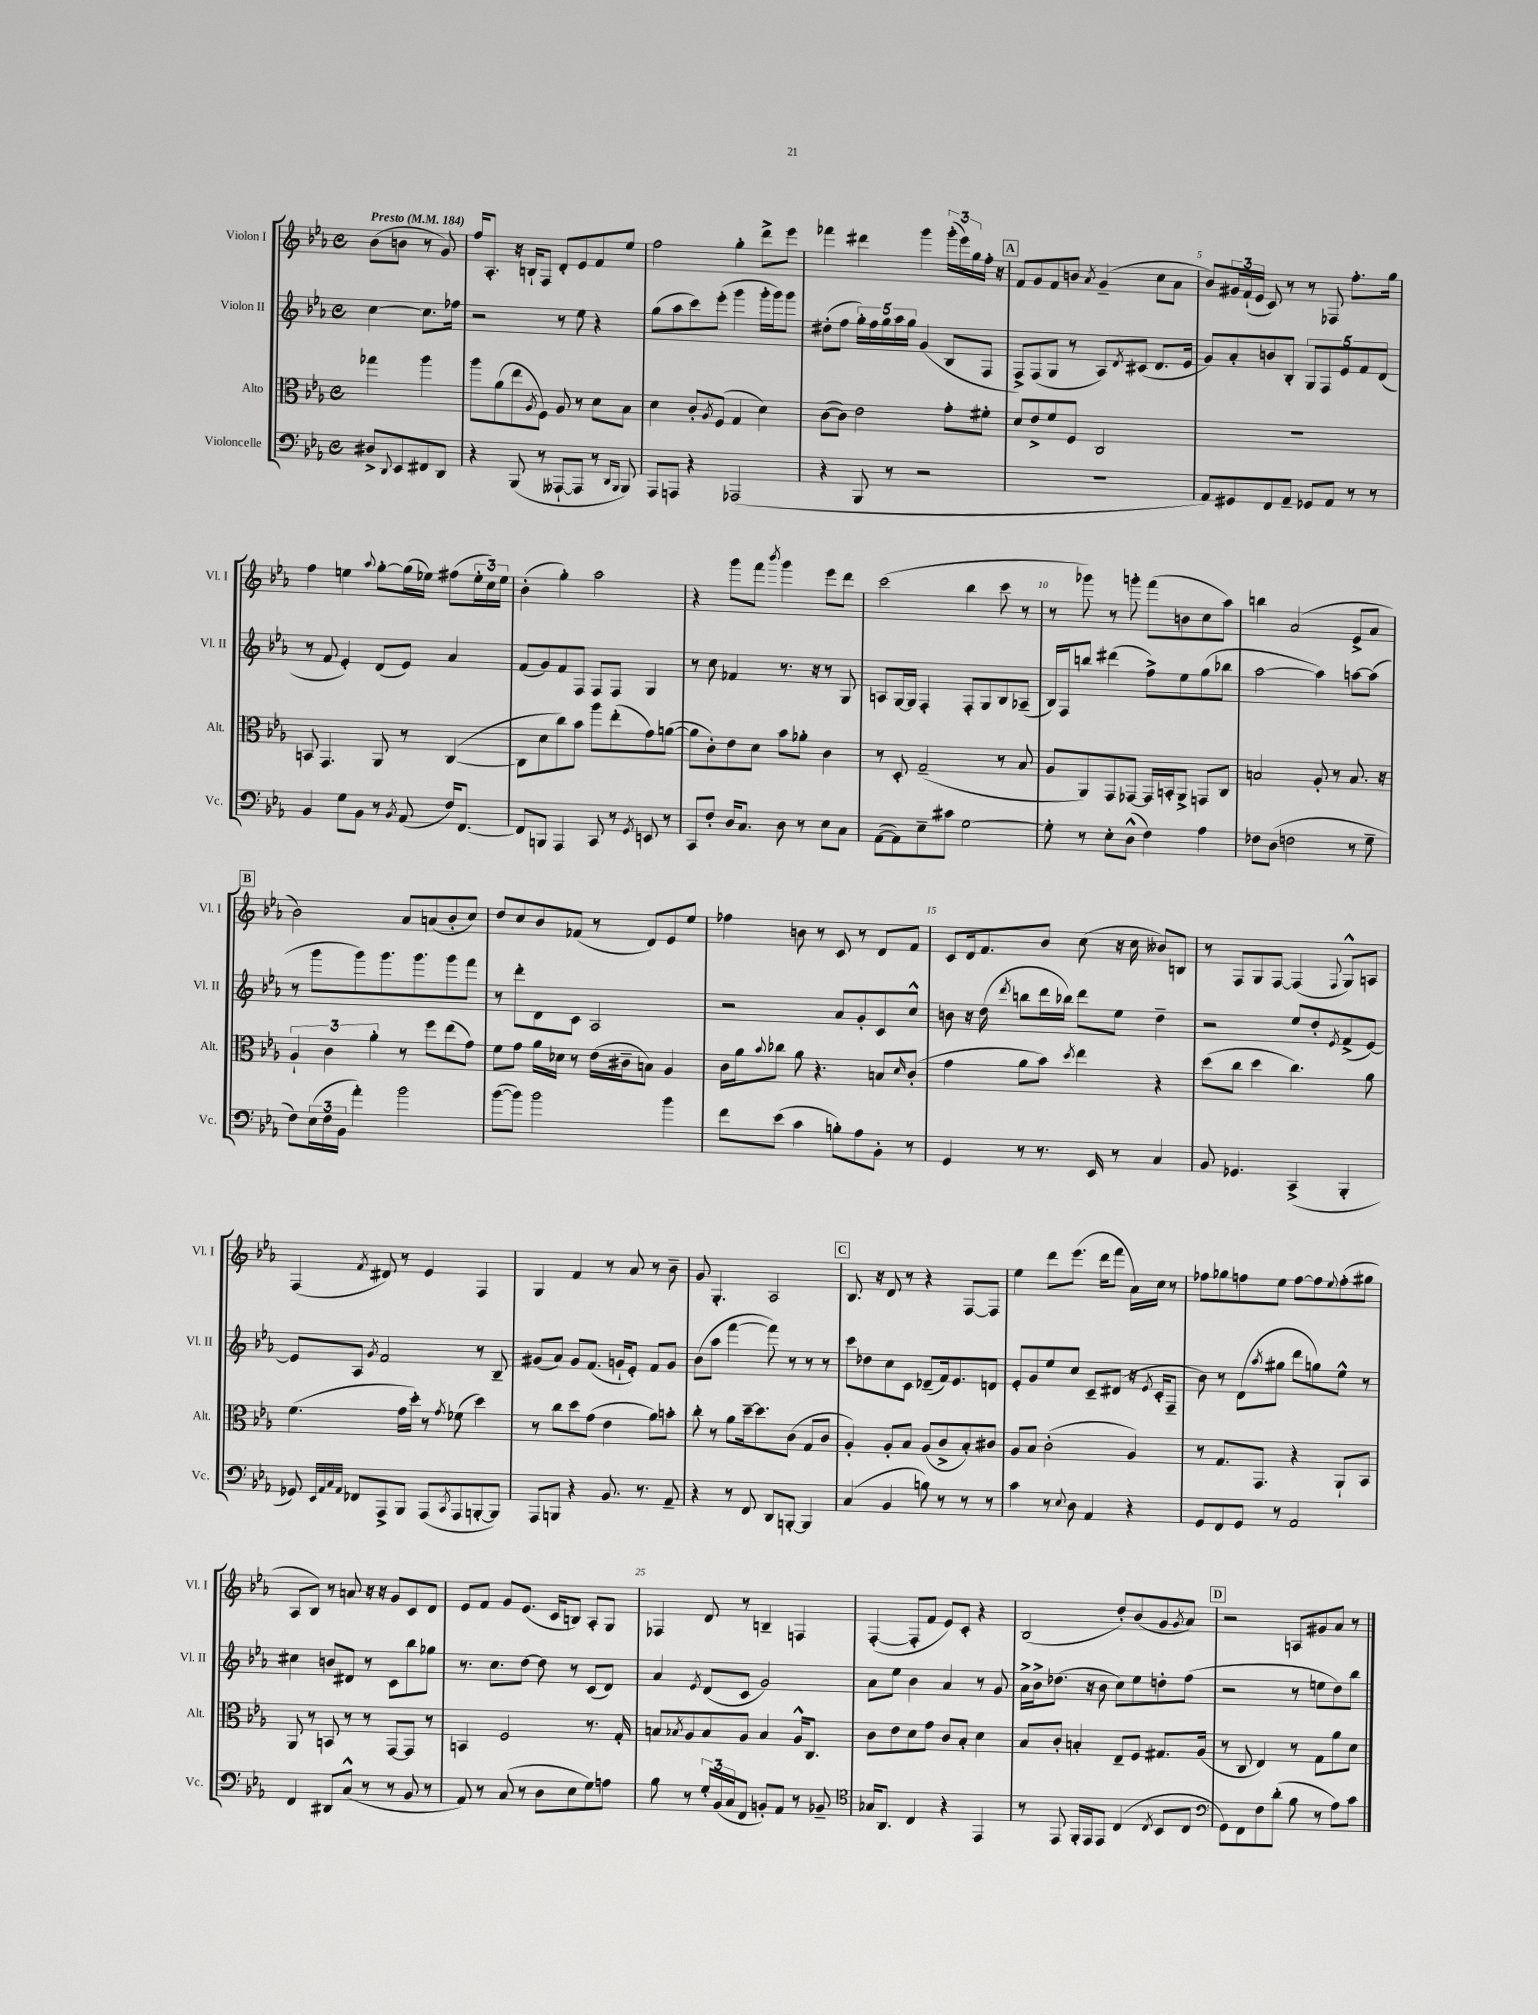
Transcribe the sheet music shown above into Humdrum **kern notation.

**kern	**kern	**kern	**kern
*part4	*part3	*part2	*part1
*staff4	*staff3	*staff2	*staff1
*I"Violoncelle	*I"Alto	*I"Violon II	*I"Violon I
*I'Vc.	*I'Alt.	*I'Vl. II	*I'Vl. I
*clefF4	*clefC3	*clefG2	*clefG2
*k[b-e-a-]	*k[b-e-a-]	*k[b-e-a-]	*k[b-e-a-]
*M4/4	*M4/4	*M4/4	*M4/4
*met(c)	*met(c)	*met(c)	*met(c)
*MM184	*MM184	*MM184	*MM184
=	=	=	=
!	!	!	!LO:TX:a:B:t=Presto
8D#X^/L	4gg-X\	[4cc\	(8b-\L
8qqDD/	.	.	.
8EE-/	.	.	8bn\J
8FF#X/	4aa-\	8.cc\L]	8r
8DD/J	.	.	8g/)
.	.	16ff-X\Jk	.
=1	=1	=1	=1
4r	8aa-\L	2r	16ff/KL
.	.	.	8.A-'/J
.	(8a-\	.	.
(8BBB-/	8ee-\	.	16r
.	.	.	16Bn`/KL
.	8qA-/	.	.
8r	8F\J)	.	8F/J
[8AAA--X`/L	8A-/	8r	8d'/L
8AAA--/J]	8r	8ee-\	8e-/
8r	8d\L	4r	8f/
16qqDD/LL	.	.	.
16qqBBB-/JJ	.	.	.
8BBB-/)	8B-\J	.	8ee-/J
=2	=2	=2	=2
8AAA-/L	4d\	(8gg\L	2ff\
8AAAn/J	.	8aa-\	.
4r	8c'/L	8ccc\)	.
.	8qA-/	.	.
.	(8F/J	(8eee-'\J	.
(2AAA-X/	4G/	4ggg\	4gg'\
.	4d\)	16ggg'\LL	8ddd^\L
.	.	16ggg\J)	.
.	.	8ggg\J	8eee-\J
=3	=3	=3	=3
4r	([8c\L	(8dd#X'\L	4fff-X\
.	8c\J])	8ff\J	.
8BBB-/	2e-\	20gg'\LL)	4ddd#X\
.	.	20ff\	.
.	.	20gg\	.
8r	.	.	.
.	.	20aa-\	.
.	.	20gg\JJ	.
2r	.	(4g/	4ggg\
.	8g'\L	8B-/L	(24ggg'\LL
.	.	.	24eee-\)
.	.	.	24gg\
.	8f#X'\J	8F/J	16ff'\JJ
.	.	.	16r
!!LO:REH:place=s1:t=A
=4	=4	=4	=4
1r	8d/L	8F^/L)	8f/L
.	8e-^/	(8F/	8g/
.	8f/	8G/J	8f/
.	8F/J	8r	8bn/J
.	.	.	8qa-/
.	2C/	8A-/L)	(4g~/
.	.	8qd/	.
.	.	(8c#X/J	.
.	.	8.d/L	8cc\L
.	.	.	8a-\J
.	.	16e-/Jk	.
=5	=5	=5	=5
8AA-/L)	1r	8g/L)	8b-/L)
8GG#X/	.	8a-'/	24g#X/L
.	.	.	(24f`/
.	.	.	24e-/JJ
8FF/	.	8bn/	8c/)
8AA-~/J	.	8B-'/J	8r
8GG-X/L	.	10G/L	8r
.	.	10F/	.
8AA-/J	.	.	8F-X/
.	.	10e-/	.
8r	.	.	8.ff'\L
.	.	10f/	.
8r	.	.	.
.	.	(10d/J	.
.	.	.	16gg\Jk
!!LO:LB:g=z
=6	=6	=6	=6
4BB-/	8BBn/	8r	4ff\
.	4.GG/	8f/	.
8G\L	.	4e-'/)	4een\
8BB-\J	.	.	.
.	.	.	8qqaa-/
8r	8AA-/	(8d/L	[8gg'\L
8qBB-/	.	.	.
(8AA-/	8r	8e-/J)	(16gg\L]
.	.	.	16ee-X\JJ)
16F/KL)	([4C/	4a-/	(8ff#X\L
[8.FF/J	.	.	.
.	.	.	24ee-'\L
.	.	.	24cc\)
.	.	.	24ee-\JJ
=7	=7	=7	=7
8FF/L]	8C\L]	(8f/L	(4b-'\
8BBBn/J	8d\	8g/)	.
4AAA-/	8cc\)	8f/	4gg'\)
.	8b-\J	8F/J	.
8CC/	8aa-\L	8F/L	2aa-\
8r	(8ee-'\	8F/J	.
8qGG/	.	.	.
8EEn/	8g\)	4G/	.
8r	([8an\J	.	.
=8	=8	=8	=8
8CC/L	8a\L]	8r	4r
8F'/J	8c'\)	8cc\	.
16D/KL	8e-\	4f-X/	8ggg\L
8.C/J	.	.	.
.	8d\J	.	8fff\J
.	.	.	8qbbb-/
8D\	8b-\L	8.r	4ggg\
8r	8a-X'\J	.	.
.	.	16r	.
8E-\L	4c\	8r	8eee-\L
8C\J	.	8G/	8ddd\J
=9	=9	=9	=9
([8AA-\L	8r	8An/L	(2ccc\
8AA-\])	8D'/	[16G/L	.
.	.	16G/JJ]	.
8E-~\	(2G~/	4F'/	.
8c#X\J	.	.	.
[2G\	.	8F'/L	4bb-\
.	.	8G/	.
.	8r	8B-/	8ccc\
.	8B-/	(8A-X~/J	8r
=10	=10	=10	=10
8G'\]	8A-/L	16B-/LL)	8r
.	.	16F/J	.
8r	8AA-/)	8bbn/J	8ggg-X\)
8E-'\L	8GG/	(4ddd#X\	8r
(8D^^\J	[8GG-X/J	.	8gggn'\
4F\)	16GG-/LL]	8ff^\L)	(8fff\L
.	16BBn'/J	.	.
.	8AA-^/J	8ee-\	8bn\
4A-\	8GGn/L	(8gg\	8cc\
.	8C/J	8bb-X\J	8aa-\J)
=11	=11	=11	=11
8F-X\L	2Bn/	[2aa-\	4bbn\
(8D\J	.	.	.
2Fn\	.	.	(2a-/
.	8A-'/	4aa-\])	.
.	8r	.	.
8r	8.B/	[8aan\L	8e-^/L
8G~\	.	(8aa\J]	8a-/J
.	16r	.	.
!!LO:LB:g=z
!!LO:REH:place=s1:t=B
=12	=12	=12	=12
8F\L)	6A-`/	8r	2b-\)
(24E-\L	.	8ggg\L	.
24F\	6c\	.	.
24BB-\JJ	.	.	.
4a-'\)	.	8ggg\)	.
.	6a-'\	.	.
.	.	8.ggg\	.
2b-\	8r	.	8a-/L
.	.	8.ggg\	.
.	8ff\L	.	(8an/
.	(8ee-\	8ggg\	8b-'/
.	8g\J)	8fff\J	8cc/J)
=13	=13	=13	=13
([8b-\L	8f\L	8r	8dd/L
8b-\J])	8g\J	8ddd'\L	8cc/
2b-\	16a-\LL	8d\	8b-/
.	16d-X\JJ	.	.
.	8r	8c\J	(8f-X/J
.	(16e-\LL	2A-/	8r
.	16c#X~\J	.	.
.	8Bn\J)	.	8d/L)
4b-\	4A-/	.	8e-/
.	.	.	8ee-/J
=14	=14	=14	=14
8f\L	16c\LL	2r	4ff-X\
.	16a-\J	.	.
.	8qqb-/	.	.
(8e-\J	8cc-X\J	.	.
4c\	8a-\	.	8bn\
.	4.r	.	8r
8Bn'\L)	.	8a-/L	8c/
8A-\	.	8g'/	8r
8BB-'\J	8Bn/L	8c/	8d/L
.	16qqd/	.	.
8r	(8c'/J	8cc^^/J	8f/J
=15	=15	=15	=15
4GG/	4g\	8bn\	8c/L
.	.	16r	16d/k
.	.	(16dd\	8.f/
.	.	8qddd/	.
8r	8a-\L	8bbn\L	.
8.r	8b-\J)	16ddd\L	8b-/J
.	.	16bb-X\JJ)	.
.	8qdd/	.	.
.	4ee-\	8ddd\L	(8cc\
16EE-/	.	.	.
8r	.	8ee-\J	16r
.	.	.	16cc\
4C/	4r	4dd~\	8b--X/L)
.	.	.	8Bn/J
=16	=16	=16	=16
8BB-/	(8dd\L	2r	8r
4.GG-X/	8cc\J	.	8F/L
.	4dd\	.	8G/
.	.	.	[8F/J
(4CC^/	4.cc\)	8ee-/L	(4F/]
.	.	8dd'/	.
.	.	8qe-/	8qqF/
4BBB-'/	.	(8f^/	8G^^/L)
.	8a-\	[8e-/J)	8An/J
!!LO:LB:g=z
=17	=17	=17	=17
8GG-X/)	(4.f\	8e-/L]	(4F/
32qqEE-/LLL	.	.	.
32qqAA-/	.	.	.
32qqC/	.	.	.
32qqAA-/JJJ	.	.	.
8FF-X/L	.	8A-/J	.
.	.	8qg/	8qf/
8AAA-^/	.	2f/	8d#X/)
8BBB-/J	16g\LL	.	8r
.	16dd'\JJ)	.	.
(8AAA-/L	8r	.	4e-/
8qCC/	8qg/	.	.
8AAA-/	(8f-X\	.	.
[8BBBn'/	4dd\)	8r	4F/
8BBB/J])	.	8B-~/	.
=18	=18	=18	=18
8AAA-/L	8r	(8g#X/L	4G/
8BBBn/J	8cc\L	8a-/J)	.
4r	8dd\	8g#/L	4f/
.	(8g\J	(8.f/J	.
8.BB-/	4e-\	.	8r
.	.	16gn`/KL	.
.	.	8e-'/J)	8a-/
8.r	.	.	.
.	8a-\L)	8f/L	8r
8AA-~/	8bn'\J	8g/J	8b-~\
=19	=19	=19	=19
4r	8cc'\	(8b-\L	8g/
.	8r	8aa-\J	4.G'/
8r	8a-\L	[4fff\	.
8FF/	[16dd~\k	.	.
.	8.dd\]	.	.
8DD/L	.	8fff\])	2A-/
[8BBBn'/J	(8c\J	8r	.
4BBB/]	8G/L	8r	.
.	8c/J	8r	.
!!LO:REH:place=s1:t=C
=20	=20	=20	=20
(4C/	4A-'/)	8ccc\L	8.B-/
.	.	8dd-X\	.
.	.	.	16r
4BB-/	8A-'/L	8cc\	8d/
.	8B-/J	8c\J	8r
8Bn\)	(8A-/L	(8d-X~/L	4r
8r	8c^/	16f/k)	.
.	.	8.e-/	.
8r	8B-'/)	.	[8F/L
8r	8c#X/J	8dn/J	8F/J]
=21	=21	=21	=21
4c\	8A-/L	8e-'/L	4ee-\
.	8B-/J	8g/	.
8r	(2c'\	8ee-/	8ddd\L
8qqE-/	.	.	.
8D\	.	8cc/J	(8.eee-\J
4AA-/	.	8c~/L	.
.	.	.	16ddd\KL
.	.	(8d#X/J	8fff\J
4r	4A-/)	16r	16a-\LL)
.	.	8qe-/	.
.	.	16c'/KL	16cc\JJ
.	.	8F~/J	8r
=22	=22	=22	=22
8GG/L	8r	8b-\)	8ff-X\L
8FF/	8.G/L	8r	8gg-X\
8GG/J	.	(8d\L	8ffn\
.	8.GG/J	.	.
.	.	8qaa-/	.
8r	.	8gg#X\J	8ee-\J
2AA-/	4r	8ddd\L	[8ff\L
.	.	8ggn\)	8ff\]
.	.	.	8qqee-/
.	8AA-`/L	8ee-^^\J	(8ff'\
.	8BB-/J	8r	8gg#X\J
!!LO:LB:g=z
=23	=23	=23	=23
4FF/	8AA-/	4cc#X\	8A-/L
.	8r	.	8B-/J)
8DD#X/L	8BBn/	8bn/L	8r
(8C^^/J	8r	8d#X/J	8an/
8r	8r	8r	16r
.	.	.	16r
8r	[8GG/L	8c\L	8g/L
8BB-/	8GG/J]	8bb-\	8c/
8r	8r	8gg-X\J	8d/J
=24	=24	=24	=24
8AA-/)	4BBn/	8.r	8e-/L
8r	.	.	8f/J
.	.	8.cc\L	.
(8C/	2F/	.	8g/L
8r	.	[8dd\J	(8.e-/J
8D\L	.	8dd\]	.
.	.	.	16c/KL
8E-\	.	8r	8Bn/J)
8G\)	8.r	(8c/L	8A-'/L
8An\J	.	8d/J)	8G/J
.	16G'/	.	.
=25	=25	=25	=25
8B-\	8Bn/L	4a-/	4F-X/
.	8qB-X/	.	.
8r	8A-/	.	.
.	.	8qe-/	.
24G'/LL	8B-/	(8d/L	8d/
(24BB-/	.	.	.
24C/J	.	.	.
8FF/J	8A-/J	8c/J	8r
8BBn'/L)	4B-/	2g/)	4Bn~/
8AA-/J	.	.	.
8r	16A-^^/KL	.	4Fn/
.	8.C/J	.	.
8BB-X~/	.	.	.
=26	=26	=26	=26
*clefC4	*	*	*
16G-X/KL	8c\L	8a-\L	([4F'/
8.AA-/J	.	.	.
.	8e-\	8ee-\J	.
4C/	8d\	4b-\	8F'/L]
.	8g\J	.	8f/J
4r	8c/L	4a-/	8e-/L)
.	8B-'/J	.	8c'/J
4EE-/	4d\	8r	4r
.	.	8g/	.
=27	=27	=27	=27
8r	8B-/L	16a-^\LL	(2B-/
.	.	16b-^\J	.
8EE-/	8c'/J	(8.dd-X\J	.
16FF'/LL	4Bn'/	.	.
16EE-/J	.	16r	.
8EE-/J	.	8b-\	.
(4C/	8E-~/L	8cc\L)	8dd'/L)
.	8F/J	8ee-\	(8b-/
8qC/	.	.	.
8BB-/L	8.G#X/L	8ddn'\	8g/
.	.	.	8qg/
8C/J	.	(8ff\J	8a-/J)
.	(16A-/Jk	.	.
!!LO:REH:place=s1:t=D
=28	=28	=28	=28
*clefF4	*	*	*
8GG\L)	8r	2r	2r
8FF\	8C/	.	.
8F\	4E-/)	.	.
(8d'\J	.	.	.
8B-\	8r	8r	8An/L
8r	8G\L	8een\L	8g#X/
8A-\L)	8a-\	8dd\)	8a-/J
8c\J	8d\J	8bb-\J	8r
==	==	==	==
*-	*-	*-	*-
